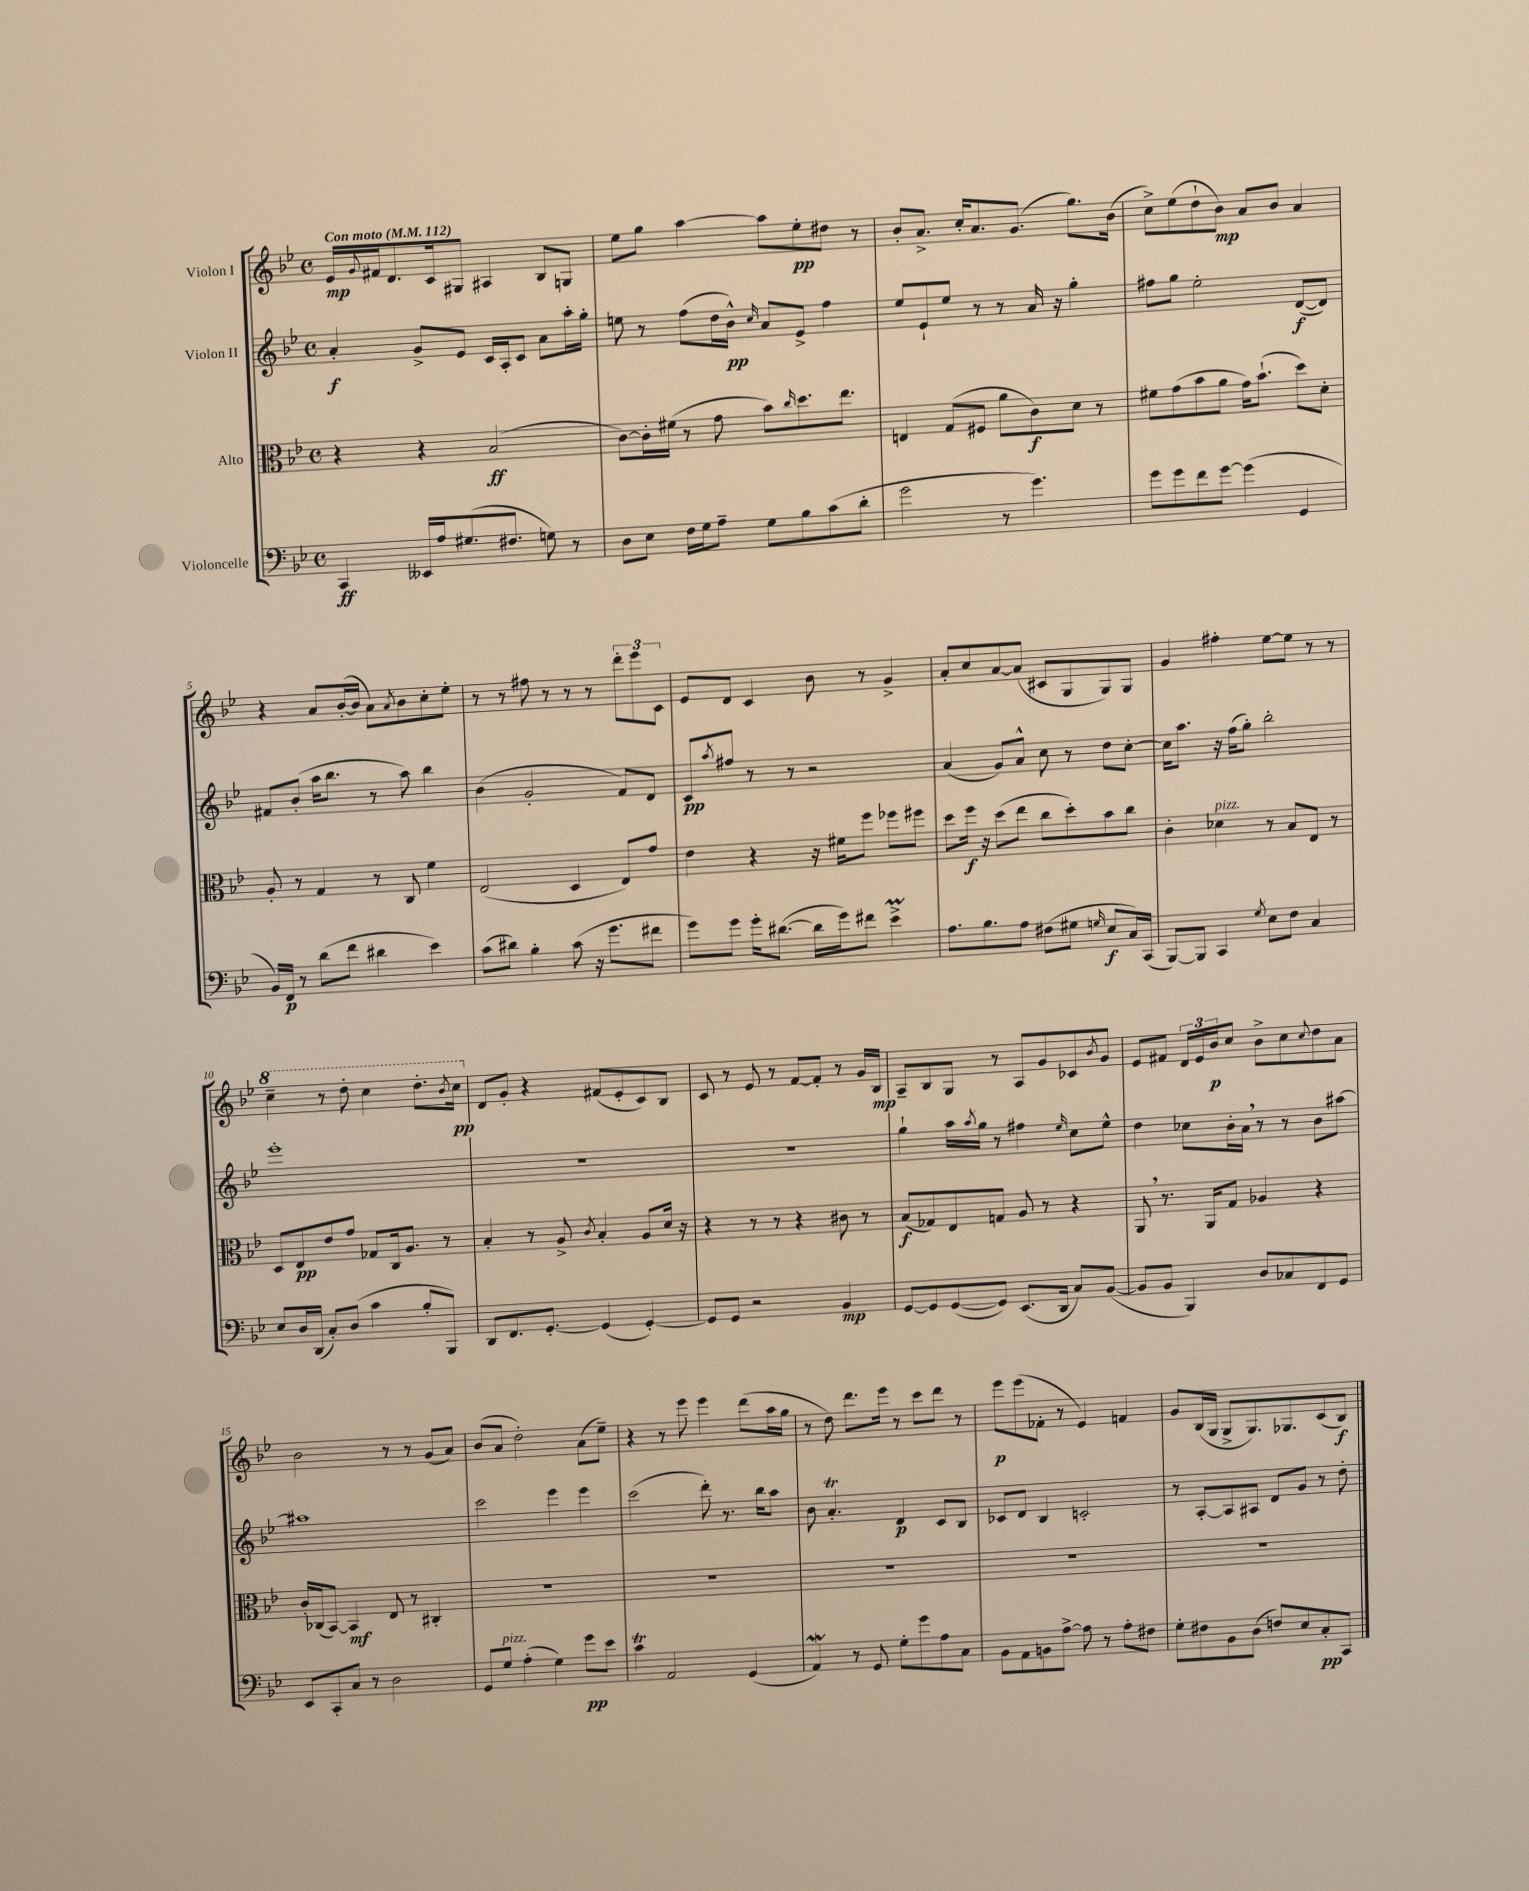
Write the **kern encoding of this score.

**kern	**dynam	**kern	**dynam	**kern	**dynam	**kern	**dynam
*part4	*part4	*part3	*part3	*part2	*part2	*part1	*part1
*staff4	*staff4	*staff3	*staff3	*staff2	*staff2	*staff1	*staff1
*I"Violoncelle	*	*I"Alto	*	*I"Violon II	*	*I"Violon I	*
*clefF4	*	*clefC3	*	*clefG2	*	*clefG2	*
*k[b-e-]	*	*k[b-e-]	*	*k[b-e-]	*	*k[b-e-]	*
*M4/4	*	*M4/4	*	*M4/4	*	*M4/4	*
*met(c)	*	*met(c)	*	*met(c)	*	*met(c)	*
*MM112	*	*MM112	*	*MM112	*	*MM112	*
=1	=1	=1	=1	=1	=1	=1	=1
!	!	!	!	!	!	!LO:TX:a:B:t=Con moto	!
4CC/	ff	4r	.	4a'/	f	16e-/LL	mp
.	.	.	.	.	.	8qqg/	.
.	.	.	.	.	.	16f#X/J	.
.	.	.	.	.	.	8.d/	.
16EE--X/LL	.	4r	.	8g^/L	.	.	.
16A/J	.	.	.	.	.	16c/k	.
(8.G#X/	.	.	.	8e-/J	.	8G#X/J	.
.	.	(2B-/	ff	16c/LL	.	4A#X/	.
8.F#X/J	.	.	.	16A'/J	.	.	.
.	.	.	.	8c/J	.	.	.
8Gn\)	.	.	.	8a\L	.	8B-/L	.
8r	.	.	.	16aa'\L	.	8Gn/J	.
.	.	.	.	16gg'\JJ	.	.	.
=2	=2	=2	=2	=2	=2	=2	=2
8D\L	.	[8c\L)	.	8een\	.	8ee-\L	.
8E-\J	.	16c'\L]	.	8r	.	8gg\J	.
.	.	(16f#X\JJ	.	.	.	.	.
16F\LL	.	8r	.	(8ff\L	.	[4aa\	.
16G\J	.	.	.	.	.	.	.
8A~\J	.	8g\	.	16dd\L	.	.	.
.	.	.	.	16b-^^\JJ)	pp	.	.
.	.	.	.	16qqcc/	.	.	.
8G\L	.	8b-\L)	.	8a/L	.	8aa\L]	.
.	.	16qqcc/	.	.	.	.	.
8B-\	.	8.dd\	.	8e-^/J	.	8ee-'\	pp
(8c\	.	.	.	4ff\	.	8dd#X\J	.
.	.	8.ee-\J	.	.	.	.	.
8d'\J	.	.	.	.	.	8r	.
=3	=3	=3	=3	=3	=3	=3	=3
2g\	.	4En/	.	8ee-/L	.	8b-'/L	.
.	.	.	.	8e-`/	.	8.a^/J	.
.	.	(8G/L	.	8ee-/J	.	.	.
.	.	.	.	.	.	16cc'/KL	.
.	.	8F#X/J	.	8r	.	8.a/	.
8r	.	8a\L	.	8r	.	.	.
.	.	.	.	.	.	(8.g/J	.
4.g\)	.	8c\)	f	16a/	.	.	.
.	.	.	.	16r	.	.	.
.	.	8d\J	.	4gg'\	.	8.gg\L)	.
.	.	8r	.	.	.	.	.
.	.	.	.	.	.	(16b-\Jk	.
=4	=4	=4	=4	=4	=4	=4	=4
8g\L	.	8f#X\L	.	8ff#X\L	.	8cc^\L)	.
8g\	.	(8g\	.	8gg\J	.	(8ee-\	.
8f\	.	8b-\	.	2ee-'\	.	8dd`\	.
[8g\J	.	8a\J	.	.	.	8b-\J)	mp
(4g\]	.	16g\KL)	.	.	.	8a/L	.
.	.	(8.b-`\J	.	.	.	.	.
.	.	.	.	.	.	8b-/J	.
4GG/	.	8dd\L)	.	([8d/L	f	4a/	.
.	.	8d'\J	.	8d/J])	.	.	.
!!LO:LB:g=z
=5	=5	=5	=5	=5	=5	=5	=5
16BB-/LL)	.	8A'/	.	8f#X/L	.	4r	.
16FF/JJ	p	.	.	.	.	.	.
8r	.	8r	.	(8b-'/J	.	.	.
(8d\L	.	4G/	.	16aa\KL	.	8a/L	.
.	.	.	.	8.bb-\J	.	.	.
8f\J	.	.	.	.	.	([16b-'/L	.
.	.	.	.	.	.	16b-/JJ]	.
4d#X\	.	8r	.	8r	.	8a\L)	.
.	.	.	.	.	.	8qa/	.
.	.	8C/	.	8aa\)	.	8b-\	.
4e-\)	.	4f\	.	4bb-\	.	8cc'\	.
.	.	.	.	.	.	8ee-'\J	.
=6	=6	=6	=6	=6	=6	=6	=6
(8c\L	.	(2E-/	.	(4b-\	.	8r	.
8d#X\J)	.	.	.	.	.	8r	.
4B-'\	.	.	.	2g'/	.	8ff#X\	.
.	.	.	.	.	.	8r	.
(8c\	.	4D/	.	.	.	8r	.
16r	.	.	.	.	.	8r	.
8.g\L	.	.	.	.	.	.	.
.	.	8E-/L)	.	8f/L)	.	12ddd'\L	.
.	.	.	.	.	.	12eee-\	.
8f#X\J	.	8g/J	.	8d/J	.	.	.
.	.	.	.	.	.	12c\J	.
=7	=7	=7	=7	=7	=7	=7	=7
8g\L)	.	4e-\	.	8c/L	pp	8e-/L	.
.	.	.	.	8qaa/	.	.	.
8g\J	.	.	.	8ff#X/J	.	8d/J	.
16g'\KL	.	4r	.	8r	.	4c/	.
([8.d#X\J	.	.	.	.	.	.	.
.	.	.	.	8r	.	.	.
16d#\LL]	.	16r	.	2r	.	8b-\	.
16g\J)	.	16f#X\KL	.	.	.	.	.
8f#X\J	.	8ff\J	.	.	.	8r	.
4e-M^\	.	8ff-X\L	.	.	.	4g^/	.
.	.	8ff#X\J	.	.	.	.	.
=8	=8	=8	=8	=8	=8	=8	=8
8.A\L	.	8dd\L	.	(4a/	.	8a'/L	.
.	.	16ff\Jk	f	.	.	8cc/	.
8.B-\	.	16r	.	.	.	.	.
.	.	(8dd\L	.	8g/L)	.	[8a/	.
8A\J	.	8ee-\J	.	8a^^/J	.	(8a/J]	.
(8F#X\L	.	8cc\L	.	8cc\	.	8c#X/L	.
8G#X\J	.	8dd'\)	.	8r	.	8G/	.
16qqGn/	.	.	.	.	.	.	.
8E-/L	f	8b-\	.	8dd\L	.	8G/)	.
16C/L)	.	8cc\J	.	[8cc'\J	.	8G/J	.
(16CC/JJ	.	.	.	.	.	.	.
=9	=9	=9	=9	=9	=9	=9	=9
[8BBB-/L)	.	4c'\	.	16cc\KL]	.	4g/	.
.	.	.	.	8.aa\J	.	.	.
8BBB-/J]	.	.	.	.	.	.	.
!	!	!LO:TX:a:i:t=pizz.	!	!	!	!	!
4CC/	.	4d-X\	.	16r	.	4ff#X'\	.
.	.	.	.	(16ff\KL	.	.	.
.	.	.	.	8gg'\J)	.	.	.
8qG/	.	.	.	.	.	.	.
8E-\L	.	8r	.	2bb-'\	.	[8ee-\L	.
8F\J	.	8B-/L	.	.	.	8ee-\J]	.
4C/	.	8E-/J	.	.	.	8r	.
.	.	8r	.	.	.	8r	.
!!LO:LB:g=z
=10	=10	=10	=10	=10	=10	=10	=10
*	*	*	*	*	*	*8va	*
8E-/L	.	8D/L	.	1eee-'	.	4ccc~\	.
16D/L	.	8E-/	pp	.	.	.	.
(16DD/JJ	.	.	.	.	.	.	.
8C'/L)	.	8e-/	.	.	.	8r	.
(8D/J	.	8g/J	.	.	.	8ddd'\	.
4c\	.	8G-X/L	.	.	.	4ccc\	.
.	.	16C/k	.	.	.	.	.
.	.	8.A/J	.	.	.	.	.
8B-'/L	.	.	.	.	.	8.ddd'\L	.
8BBB-/J)	.	8r	.	.	.	.	.
.	.	.	.	.	.	8qbb-/	.
.	.	.	.	.	.	16ccc\Jk	pp
=11	=11	=11	=11	=11	=11	=11	=11
*	*	*	*	*	*	*X8va	*
8DD/L	.	4B-'/	.	1r	.	8d/L	.
8.FF/	.	.	.	.	.	8g'/J	.
.	.	8r	.	.	.	4r	.
[8.GG'/J	.	.	.	.	.	.	.
.	.	8A^/	.	.	.	.	.
.	.	8qc/	.	.	.	.	.
(4GG/]	.	4B-'/	.	.	.	(8f#X/L	.
.	.	.	.	.	.	8e-'/	.
[4GG'/)	.	8A/L	.	.	.	8c/)	.
.	.	16d/Jk	.	.	.	8B-/J	.
.	.	16r	.	.	.	.	.
=12	=12	=12	=12	=12	=12	=12	=12
8GG/L]	.	4r	.	1r	.	8c/	.
8GG/J	.	.	.	.	.	8r	.
2r	.	8r	.	.	.	8e-/	.
.	.	8r	.	.	.	8r	.
.	.	4r	.	.	.	[8f/L	.
.	.	.	.	.	.	8f'/J]	.
4BB-/	mp	8c#X\	.	.	.	8r	.
.	.	8r	.	.	.	16g/LL	.
.	.	.	.	.	.	16B-/JJ	mp
=13	=13	=13	=13	=13	=13	=13	=13
[8GG/L	.	(8B-/L	f	4gg`\	.	8A~/L	.
8GG/]	.	8G-X/)	.	.	.	8B-/	.
([8GG/	.	8E-/	.	16aa\LL	.	8G/J	.
.	.	.	.	8qaa/	.	.	.
.	.	.	.	16gg\JJ	.	.	.
8GG/J])	.	8Gn/J	.	8r	.	8r	.
(8.EE-/L	.	8A/	.	4ff#X\	.	8A/L	.
.	.	8r	.	.	.	8g/	.
16DD/Jk	.	.	.	.	.	.	.
.	.	.	.	16qqee-/	.	.	.
8C/L)	.	4r	.	8cc\L	.	8c-X/	.
.	.	.	.	.	.	8qb-/	.
([8BB-/J	.	.	.	8ee-^^\J	.	8g/J	.
=14	=14	=14	=14	=14	=14	=14	=14
8BB-/L]	.	8AA,/	.	4dd\	.	8e-/L	.
8BB-/J	.	8.r	.	.	.	8f#X/J	.
4BBB-/)	.	.	.	8cc-X\L	.	24d/LL	.
.	.	.	.	.	.	24e-/	.
.	.	16AA/KL	.	.	.	.	.
.	.	.	.	.	.	24b-/J	p
.	.	8G/J	.	16b-'\L	.	8cc/J	.
.	.	.	.	16a,\JJ	.	.	.
8D/L	.	4A-X/	.	8r	.	8b-^\L	.
8C-X/	.	.	.	8r	.	8cc\	.
.	.	.	.	.	.	8qqcc/	.
8FF/	.	4r	.	8b-\L	.	8dd\	.
8GG/J	.	.	.	[8aa#X\J	.	8a\J	.
!!LO:LB:g=z
=15	=15	=15	=15	=15	=15	=15	=15
8EE-/L	.	16c'/LL	.	1aa#X]	.	2b-\	.
.	.	(16C-X/J	.	.	.	.	.
8CC'/	.	[8BB-/J)	.	.	.	.	.
8C/J	.	4BB-/]	mf	.	.	.	.
8r	.	.	.	.	.	.	.
2D\	.	8E-/	.	.	.	8r	.
.	.	8r	.	.	.	8r	.
.	.	4C#X'/	.	.	.	(8g/L	.
.	.	.	.	.	.	8a/J)	.
=16	=16	=16	=16	=16	=16	=16	=16
8GG/L	.	1r	.	2ccc\	.	(8b-/L	.
!LO:TX:a:i:t=pizz.	!	!	!	!	!	!	!
8G/J	.	.	.	.	.	8a/J	.
(4A'\	.	.	.	.	.	2dd'\)	.
4G\)	.	.	.	4eee-\	.	.	.
8g\L	pp	.	.	4eee-\	.	(8a\L	.
8e-\J	.	.	.	.	.	8ee-~\J)	.
=17	=17	=17	=17	=17	=17	=17	=17
4cT\	.	1r	.	(2ccc\	.	4r	.
2AA/	.	.	.	.	.	8r	.
.	.	.	.	.	.	8eee-\	.
.	.	.	.	8ddd'\)	.	4eee-\	.
.	.	.	.	8.r	.	.	.
(4GG/	.	.	.	.	.	(8ddd\L	.
.	.	.	.	16bb-\KL	.	.	.
.	.	.	.	8aa\J	.	16aa\L	.
.	.	.	.	.	.	16gg\JJ	.
=18	=18	=18	=18	=18	=18	=18	=18
4AAW/)	.	1r	.	8b-\	.	8r	.
.	.	.	.	4.at'/	.	8dd\)	.
8r	.	.	.	.	.	8.ddd\L	.
8GG/	.	.	.	.	.	.	.
.	.	.	.	.	.	16eee-\Jk	.
8G'\L	.	.	.	4d/	p	8r	.
8g\	.	.	.	.	.	8ccc\L	.
8A\	.	.	.	8c/L	.	8ddd\J	.
8C\J	.	.	.	8B-/J	.	8r	.
=19	=19	=19	=19	=19	=19	=19	=19
8BB-\L	.	1r	.	8c-X/L	.	8eee-\L	p
8AA\	.	.	.	8d/J	.	(8eee-\	.
8BBn\	.	.	.	4B-/	.	8f-X'\J	.
[8A^\J	.	.	.	.	.	8r	.
8A\]	.	.	.	2cn'/	.	4e-/)	.
8r	.	.	.	.	.	.	.
8A'\L	.	.	.	.	.	4fn/	.
8F#X\J	.	.	.	.	.	.	.
=20	=20	=20	=20	=20	=20	=20	=20
8G'\L	.	1r	.	8r	.	8g/L	.
8F#X\	.	.	.	[8A'/L	.	(16B-/L	.
.	.	.	.	.	.	16G/JJ	.
8BB-\	.	.	.	8A/]	.	8G^/L	.
(8D\J	.	.	.	8A#X/J	.	8.G/)	.
8Fn/L)	.	.	.	8d/L	.	.	.
.	.	.	.	.	.	8.G-X/	.
8E-/	.	.	.	8g/J	.	.	.
8C'/	pp	.	.	8r	.	(8c/	.
8CC/J	.	.	.	8dd'\	.	8B-/J)	f
==	==	==	==	==	==	==	==
*-	*-	*-	*-	*-	*-	*-	*-
